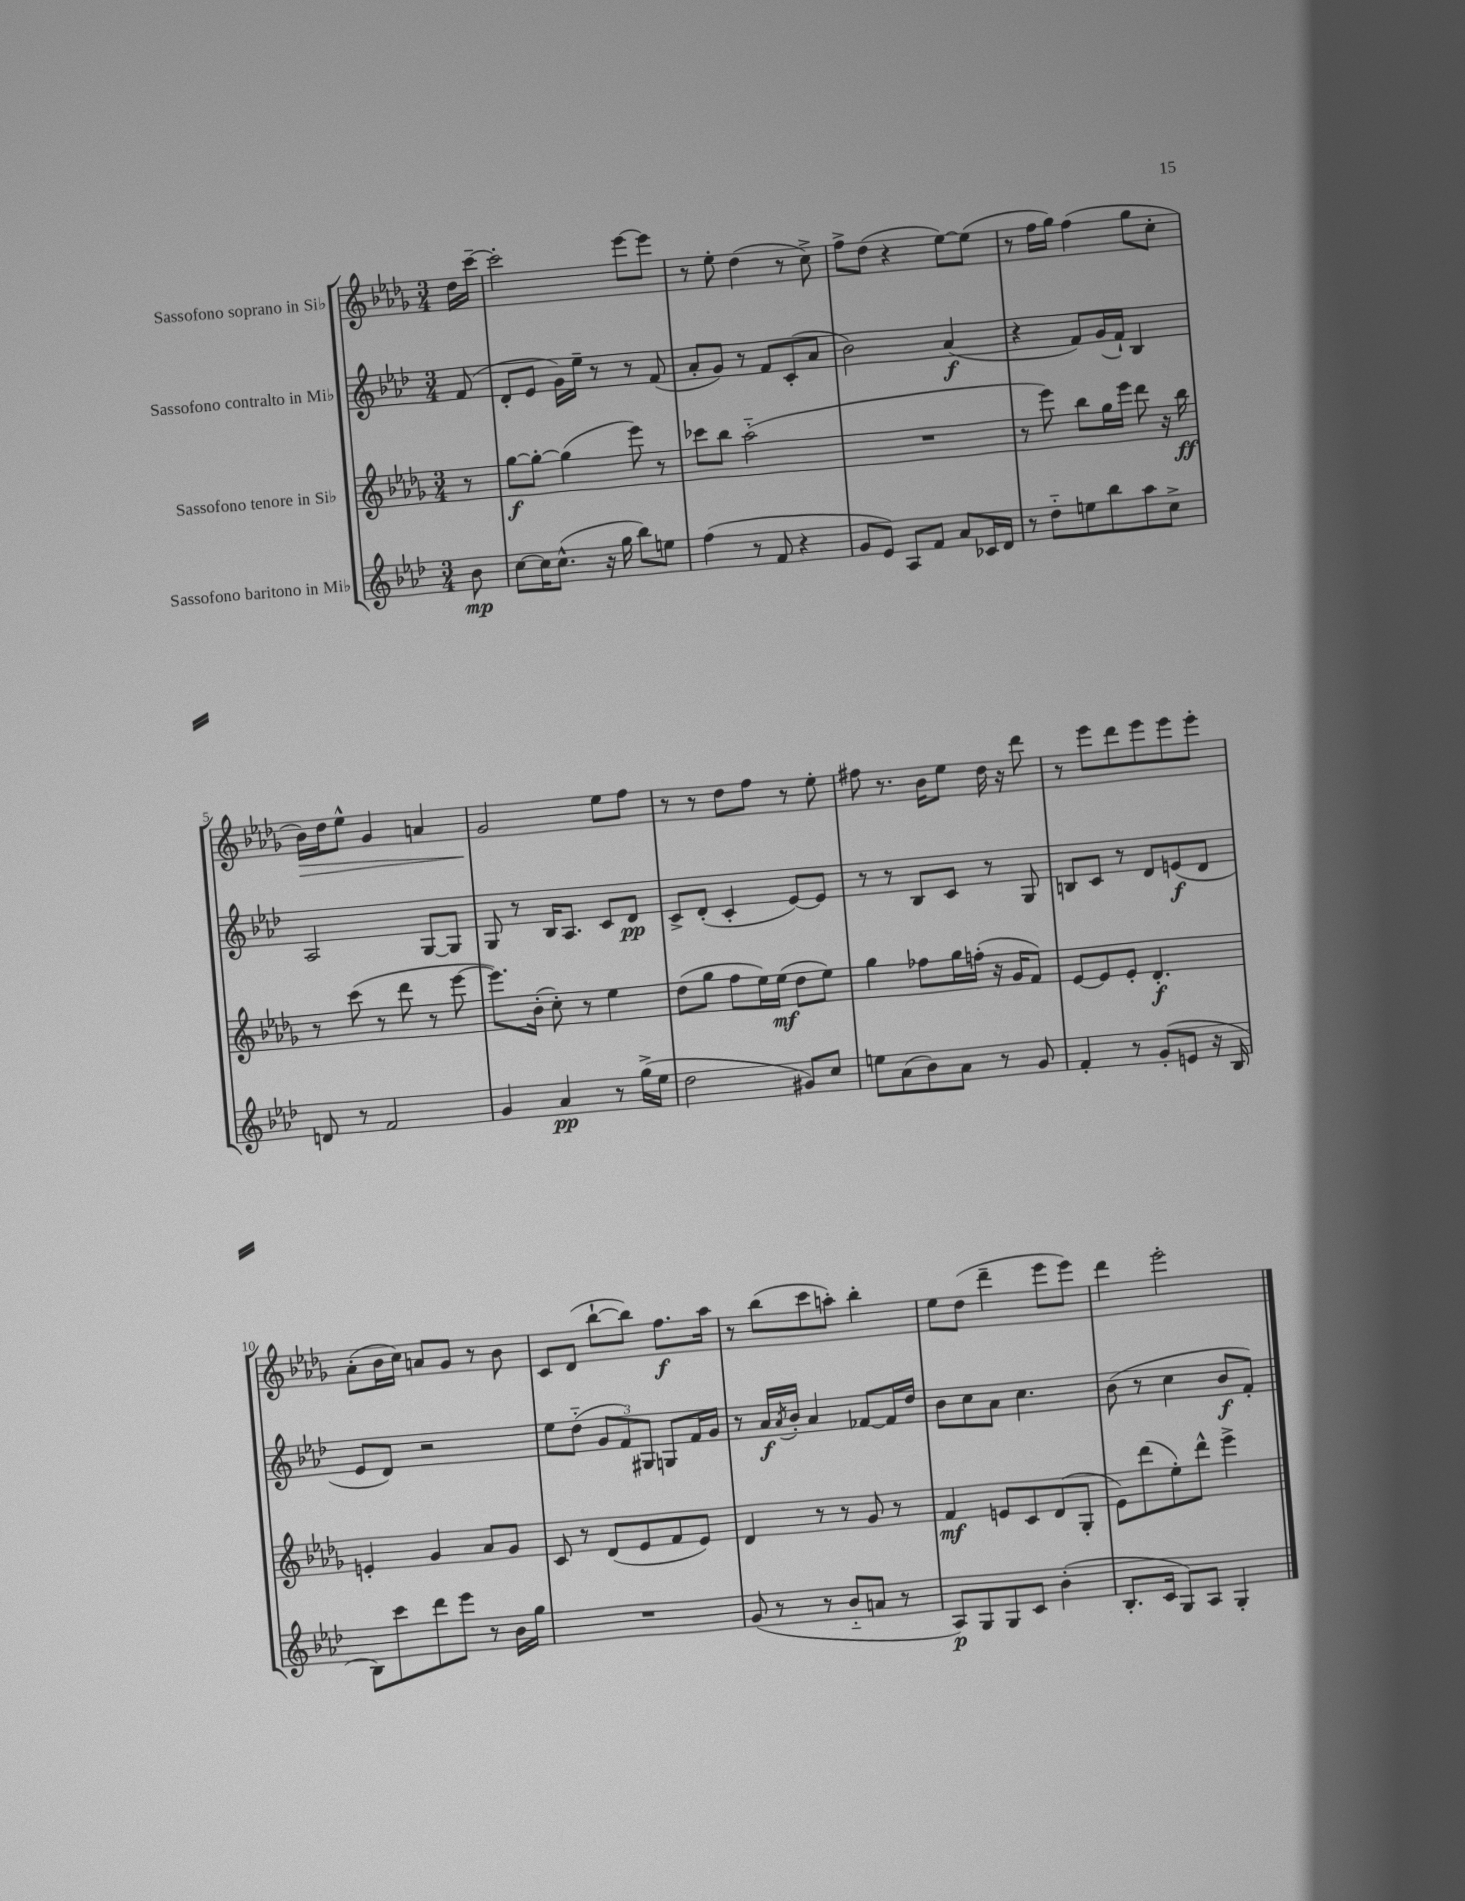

**kern	**kern	**kern	**kern
*staff4	*staff3	*staff2	*staff1
*clefG2	*clefG2	*clefG2	*clefG2
*k[b-e-a-d-]	*k[b-e-a-d-g-]	*k[b-e-a-d-]	*k[b-e-a-d-g-]
*M3/4	*M3/4	*M3/4	*M3/4
8b-\	8r	(8f/	16dd-\LL
.	.	.	[16ccc~\JJ
=	=	=	=
[8cc\L	[8gg-\L	8d-'/L	2ccc'\]
16cc\]K	8gg-'\_J	8e-/J	.
(8.cc^^\J	.	.	.
.	(4gg-\]	16g\LL)	.
.	.	16ee-~\JJ	.
16r	.	8r	.
16gg\	.	.	.
8bb-\L)	8eee-\)	8r	[8eee-\L
8ee\J	8r	(8f/	8eee-\]J
=	=	=	=
(4ff\	8ccc-\L	8a-'/L	8r
.	8bb-\J	8g/J)	8ee-'\
8r	(2aa-'~\	8r	(4dd-\
8f/	.	8f/L	.
4r	.	(8c'/	8r
.	.	8a-/J	8cc^\)
=	=	=	=
8g/L	2.r	2b-\)	8ff^\L
8e-/J)	.	.	(8dd-\J
8A-/L	.	.	4r
8f/J	.	.	.
8a-/L	.	(4a-/	[8ee-\L)
16c-/L	.	.	(8ee-\]J
16d-/JJ	.	.	.
=	=	=	=
8r	8r	4r	8r
8dd-'~\L	8eee-\)	.	16ff\LL
.	.	.	16gg-\JJ)
8ee\	8bb-\L	8f/L)	(4ff\
8bb-\	16gg-\L	(16g/L	.
.	16eee-\JJ	16f`/JJ)	.
8aa-\	8ddd-\	4B-/	8gg-\L
8cc^\J	16r	.	8cc'\J
.	16bb-\	.	.
=	=	=	=
8d/	8r	2A-/	16b-\LL)
.	.	.	16dd-\J
8r	(8ccc\	.	8ee-^^\J
2f/	8r	.	4g-/
.	8ddd-\	.	.
.	8r	[8G/L	4a/
.	[8eee-\	8G/]J	.
=	=	=	=
4g/	8.eee-\]L)	8G/	2g-/
.	.	8r	.
.	(16b-'\Jk	.	.
4a-/	8cc'\)	16B-/LK	.
.	.	8.A-/J	.
.	8r	.	.
8r	4ee-\	8c/L	8ee-\L
(16gg^\LL	.	8d-/J	8ff\J
16ee-\JJ	.	.	.
=	=	=	=
2dd-\	(8dd-\L	8c^/L	8r
.	8gg-\J	(8d-'/J	8r
.	8ff\L	4c'/	8dd-\L
.	16ee-\L)	.	8ff\J
.	(16ee-\JJ	.	.
8g#/L)	8dd-\L	[8e-/L)	8r
8cc/J	8ee-\J)	8e-/]J	8ee-'\
=	=	=	=
8ee\L	4gg-\	8r	8ff#\
(8a-\	.	8r	8.r
8b-\)	8ff-\L	8B-/L	.
.	.	.	16b-\LK
8a-\J	16gg-\L	8c/J	8ee-\J
.	(16ff'\JJ	.	.
8r	16r	8r	16dd-\
.	16g-/LK	.	16r
8g/	8f/J)	8G/	8ddd-\
=	=	=	=
4f'/	[8e-/L	8B/L	8r
.	8e-/]	8c/J	8eee-\L
8r	8e-'/J	8r	8ddd-\
(8g'/L	4.d-'/	8d-/L	8eee-\
8e/J	.	(8e/	8eee-\
16r	.	8d-/J	8eee-'\J
16B-/	.	.	.
=	=	=	=
8B-\L)	4e'/	8e-/L	(8a-'\L
8ccc\	.	8d-/J)	16b-\L
.	.	.	16cc\JJ)
8ddd-\	4g-/	2r	8a/L
8eee-\J	.	.	8g-/J
8r	8a-/L	.	8r
16b-\LL	8g-/J	.	8b-\
16gg\JJ	.	.	.
=	=	=	=
2.r	8c/	8ee-\L	8c/L
.	8r	(8dd-'~\J	(8d-/J
.	(8d-/L	12g/L	[8bb-`\L
.	.	12f/)	.
.	8e-/	.	8bb-\]J)
.	.	12G#/J	.
.	8f/	8G/L	8.ff\L
.	8e-/J)	16f/L	.
.	.	16g/JJ	16aa-\Jk
=	=	=	=
(8g/	4d-/	8r	8r
8r	.	16a-/LL	(8bb-\L
.	.	8qa-/	.
.	.	16b-'/JJ	.
8r	8r	4a-/	8ccc\
8b-'~/L	8r	.	8aa'\J)
8a/J	8g-/	[8f-/L	4bb-'\
8r	8r	16f-/]L	.
.	.	16dd-/JJ	.
=	=	=	=
8A-/L)	4f/	8b-\L	8ee-\L
8G/	.	8cc\	(8dd-\J
8G/	8e/L	8a-\J	4ddd-~\
8c/J	8c/	4.cc\	.
(4b-'\	(8d-/	.	8eee-\L
.	8G-'/J	.	8eee-\J)
=	=	=	=
8.B-'/L	8e-\L)	(8b-\	4ddd-\
.	(8ddd-\	8r	.
16c/Jk	.	.	.
8G/L)	8ee-'\)	4cc\	2eee-'\
8A-/J	8ddd-^^\J	.	.
4G'/	4eee-^\	8b-/L	.
.	.	8f'/J)	.
==	==	==	==
*-	*-	*-	*-
